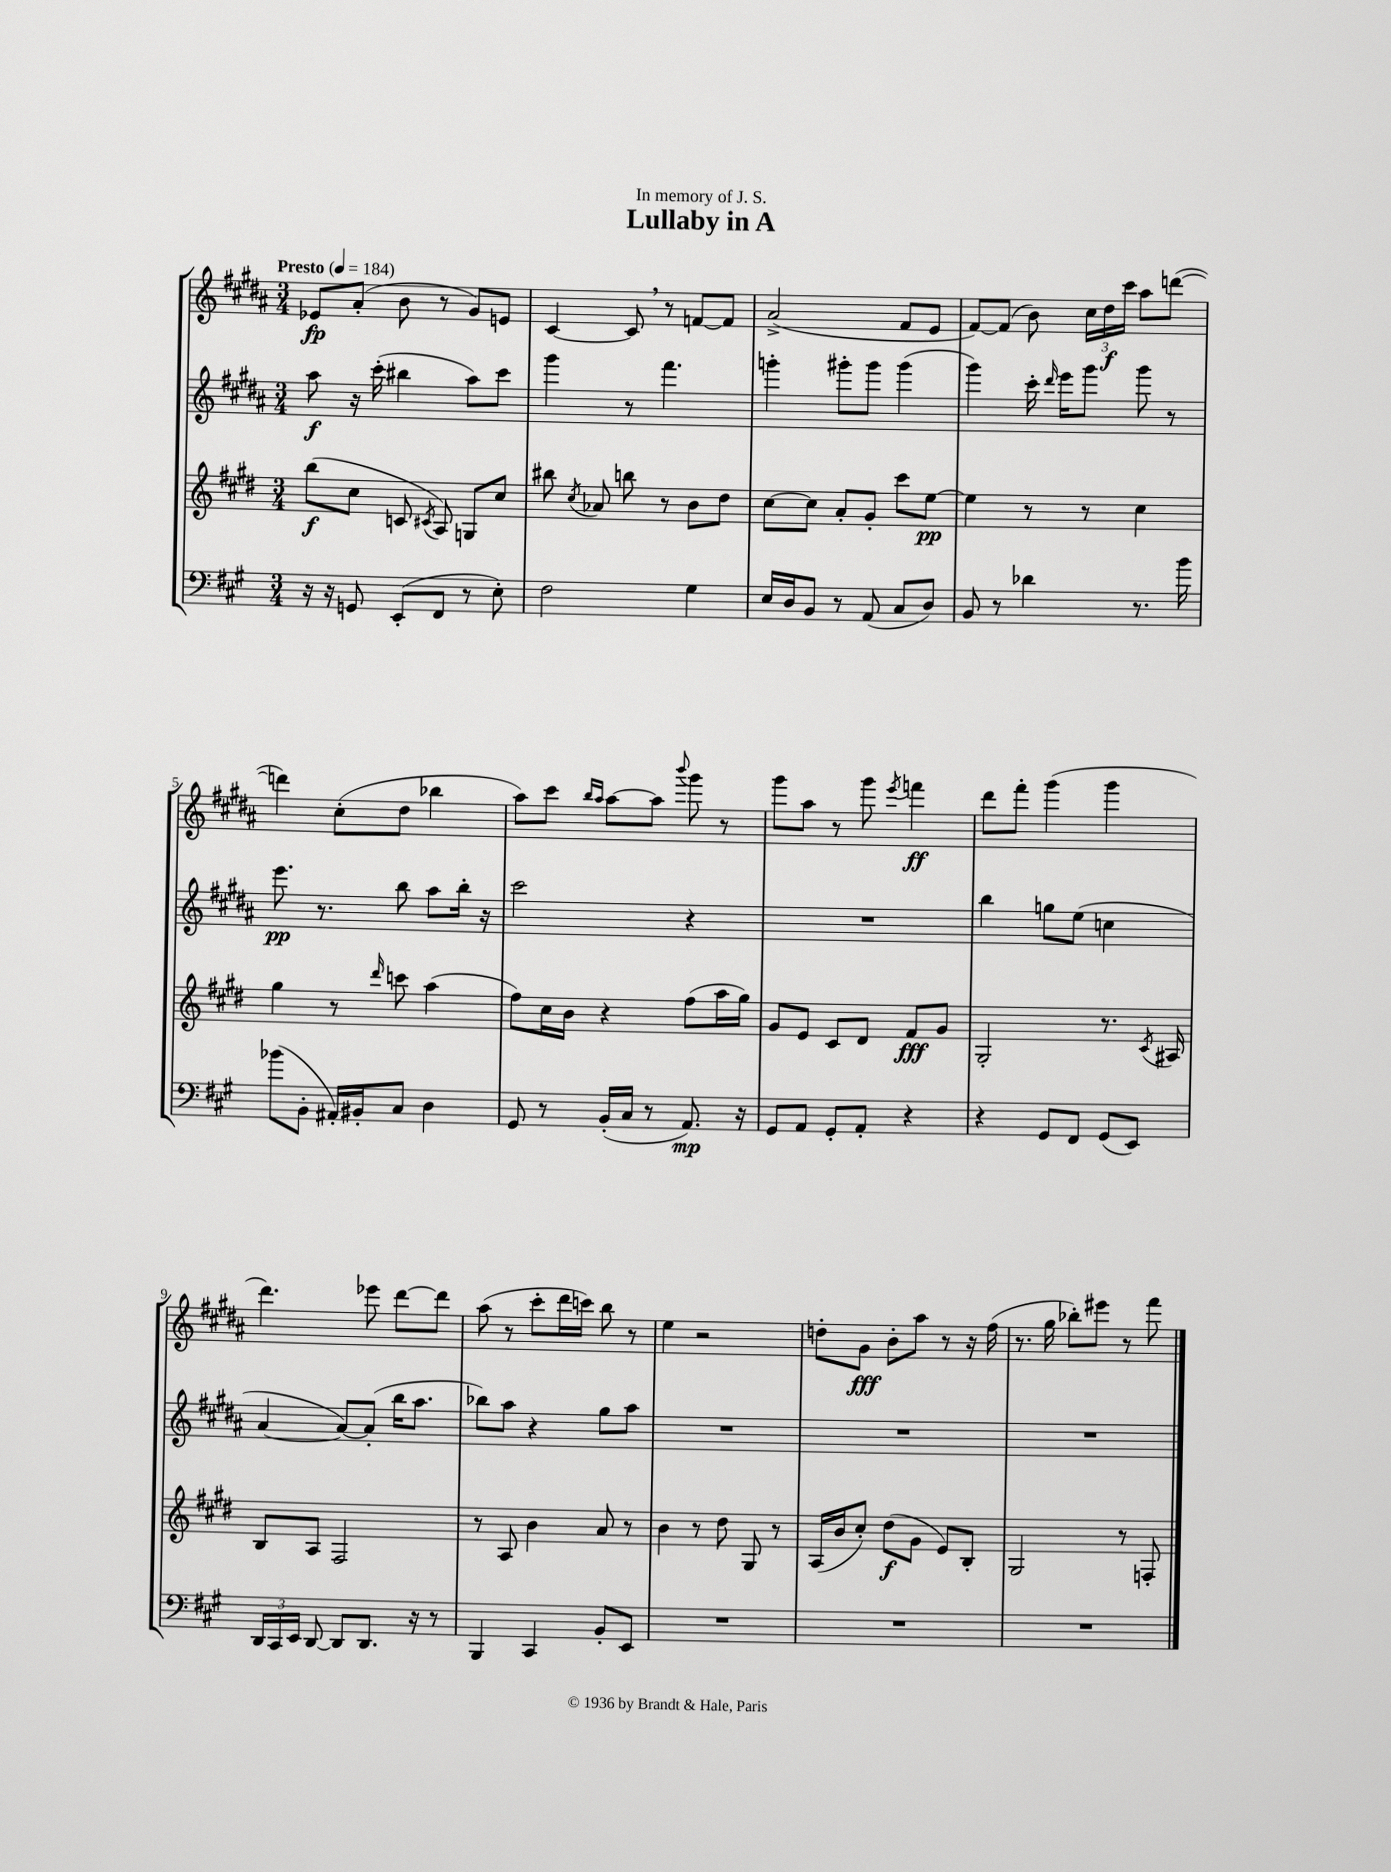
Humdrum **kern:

**kern	**kern	**kern	**kern
*staff4	*staff3	*staff2	*staff1
*clefF4	*clefG2	*clefG2	*clefG2
*k[f#c#g#]	*k[f#c#g#d#]	*k[f#c#g#d#a#]	*k[f#c#g#d#a#]
*M3/4	*M3/4	*M3/4	*M3/4
*MM184	*MM184	*MM184	*MM184
16r	(8bb\L	8aa#\	8e-/L
16r	.	.	.
8GG/	8cc#\J	16r	(8a#'/J
.	.	(16ccc#'\	.
(8EE'/L	8c/	4bb#\	8b\
.	8qc#/	.	.
8FF#/J	8A/)	.	8r
8r	8G/L	8aa#\L)	8g#/L)
8E'\)	8cc#/J	8ccc#\J	8e/J
=	=	=	=
2F#\	8bb#\	4ggg#\	[4c#/
.	8qcc#/	.	.
.	8a-/	.	.
.	8bb\	8r	8c#/]
.	8r	4.fff#\	8r
4G#\	8b\L	.	[8f/L
.	8dd#\J	.	8f/]J
=	=	=	=
16E/LL	[8cc#\L	4ggg'\	(2a#^/
16D/J	.	.	.
8BB/J	8cc#\]J	.	.
8r	8a'/L	8ggg#'\L	.
(8AA/	8g#'/J	8ggg#\J	.
8C#/L	8ccc#\L	(4ggg#\	8f#/L
8D/J)	[8ee\J	.	8e/J
=	=	=	=
8BB/	4ee\]	4ggg#\)	[8f#/L)
8r	.	.	(8f#/]J
4d-\	8r	16ccc#'\	8b\)
.	.	16qqddd#/	.
.	.	16eee\LK	.
.	8r	8ggg#\J	24cc#\LL
.	.	.	24dd#\
.	.	.	24ccc#\JJ
8.r	4cc#\	8ggg#\	8aa#\L
.	.	8r	([8ddd\J
16b\	.	.	.
=	=	=	=
(8b-\L	4gg#\	8.eee\	4ddd\])
8BB'\J	.	.	.
.	.	8.r	.
16AA#'/LL)	8r	.	(8cc#'\L
16BB#'/J	.	.	.
.	16qqddd#/	.	.
8C#/J	8ccc\	8bb\	8dd#\J
4D\	(4aa\	8aa#\L	4bb-\
.	.	16bb'\Jk	.
.	.	16r	.
=	=	=	=
8GG#/	8ff#\L)	2ccc#\	8aa#\L)
8r	16cc#\L	.	8ccc#\J
.	16b\JJ	.	.
.	.	.	16qqbb/LL
.	.	.	16qqaa#/JJ
(16BB'/LL	4r	.	[8aa#\L
16C#/JJ	.	.	.
8r	.	.	8aa#\]J
.	.	.	8qqbbb/
8.AA/)	(8ff#\L	4r	8ggg#\
.	16aa\L	.	8r
16r	16gg#\JJ)	.	.
=	=	=	=
8GG#/L	8g#/L	2.r	8ggg#\L
8AA/J	8e/J	.	8aa#\J
8GG#'/L	8c#/L	.	8r
8AA'/J	8d#/J	.	8ggg#\
.	.	.	8qeee/
4r	8f#/L	.	4fff\
.	8g#/J	.	.
=	=	=	=
4r	2G#'/	4bb\	8ddd#\L
.	.	.	8fff#'\J
8GG#/L	.	8gg\L	(4ggg#\
8FF#/J	.	(8ee\J	.
(8GG#/L	8.r	4cc\	4ggg#\
8EE/J)	.	.	.
.	8qc#/	.	.
.	16A#/	.	.
=	=	=	=
24DD/LL	8B/L	[4a#/	4.ddd#\)
24CC#/	.	.	.
24EE/JJ	.	.	.
[8DD/	8A/J	.	.
8DD/]L	2F#/	8a#/_L)	.
8.DD/J	.	(8a#'/]J	8eee-\
.	.	16bb\LK	[8ddd#\L
16r	.	8.aa#\J	.
8r	.	.	8ddd#\]J
=	=	=	=
4BBB/	8r	8bb-\L)	(8aa#\
.	8A/	8aa#\J	8r
4CC#/	4b\	4r	8ccc#'\L
.	.	.	16ddd#\L
.	.	.	16ccc\JJ)
8BB'/L	8a/	8gg#\L	8bb\
8EE/J	8r	8aa#\J	8r
=	=	=	=
2.r	4b\	2.r	4ee\
.	8r	.	2r
.	8dd#\	.	.
.	8G#/	.	.
.	8r	.	.
=	=	=	=
2.r	(16A/LL	2.r	8dd'\L
.	16b/J	.	.
.	8cc#'/J)	.	8g#\J
.	(8dd#\L	.	8b'\L
.	8g#\J	.	8aa#\J
.	8e/L)	.	8r
.	8B'/J	.	16r
.	.	.	(16ff#\
=	=	=	=
2.r	2G#/	2.r	8.r
.	.	.	16gg#\
.	.	.	8bb-'\L)
.	.	.	8eee#\J
.	8r	.	8r
.	8F'/	.	8fff#\
==	==	==	==
*-	*-	*-	*-
